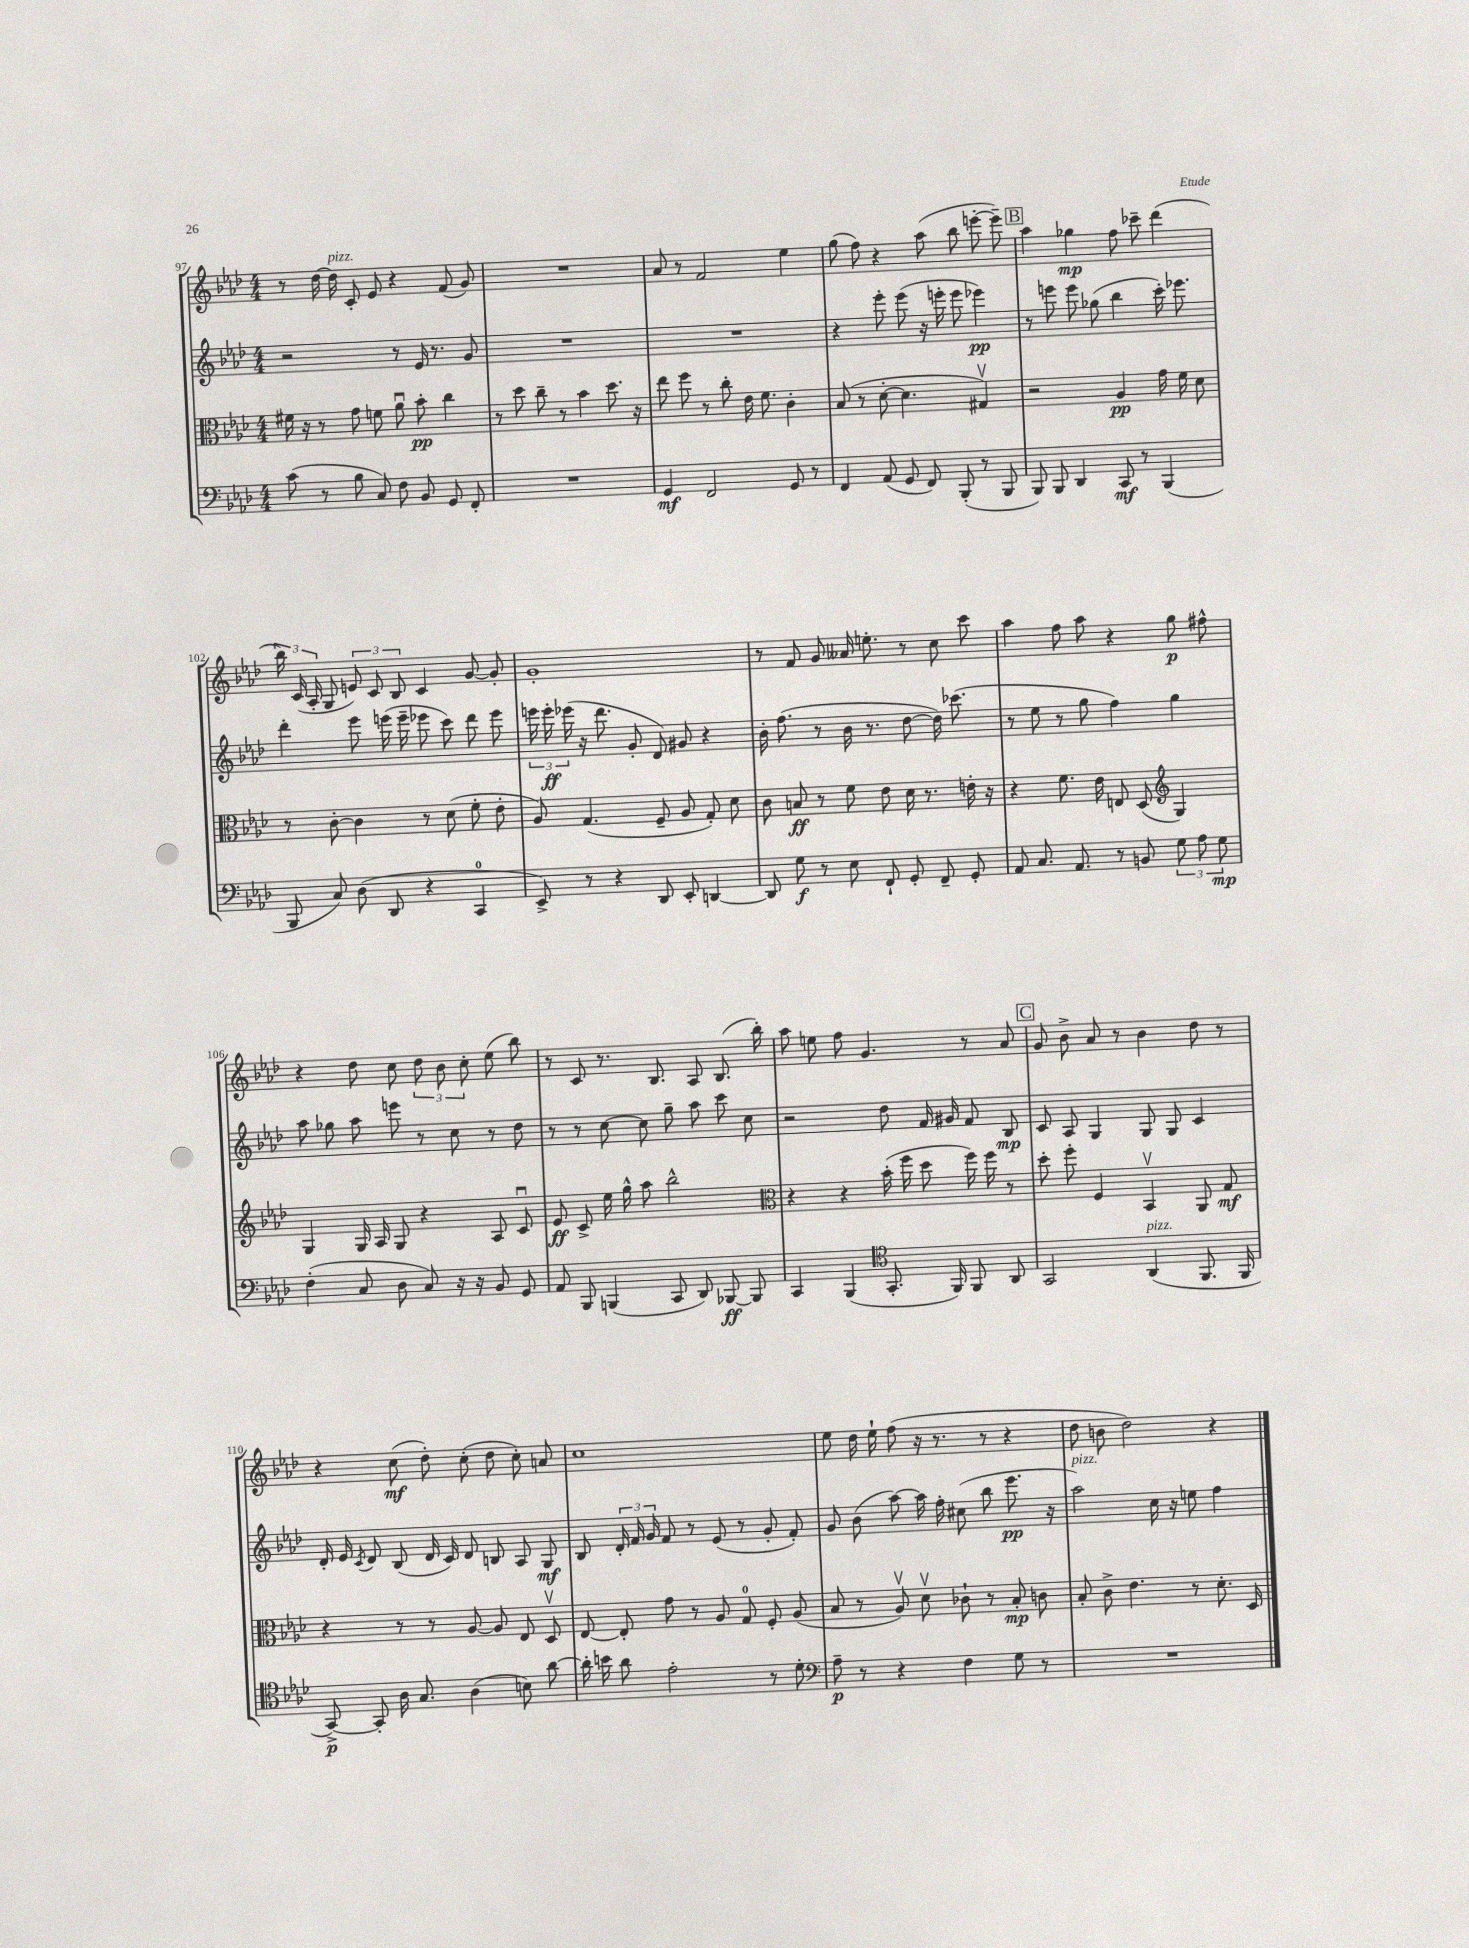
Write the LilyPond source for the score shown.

<<
\new StaffGroup <<
\new Staff = "s0" {
    \clef treble \key aes \major \numericTimeSignature \time 4/4
    \autoBeamOff r8 des''16~ des''16^\markup { \italic "pizz." } c'8-. ees'8 r4 f'8( g'8) |
    R1 |
    aes'8 r8 f'2 ees''4 |
    g''8( f''8) r4 aes''8( bes''8 e'''8~-. e'''8--) |
    \mark \markup { \box "B" } aes''4 ges''4\mp f''8 ces'''8-- des'''4( |
    \tuplet 3/2 { bes''16) c'16( aes16-. } g8 \tuplet 3/2 { e'8) c'8 bes8 } c'4 g'8~ g'8-. |
    g'1-. |
    r8 f'8 g'8 aeses'16 e''8.-. r8 c''8 c'''8 |
    aes''4 f''8 aes''8 r4 g''8\p fis''8-^ |
    r4 des''8 c''8 \tuplet 3/2 { des''8 bes'8 c''8-. } ees''8( bes''8) |
    r8 c'8 r8. bes8. aes8 bes8.( bes''16-.) |
    aes''8 e''8 f''8 g'4. r8 aes'8 |
    \mark \markup { \box "C" } g'8 bes'8-> aes'8 r8 bes'4 des''8 r8 |
    r4 c''8\mf( des''8-.) c''8-.( des''8 c''8-.) a'8 |
    c''1 |
    ees''8 des''16 ees''16-! f''8( r16 r8. r8 r4 |
    des''8 b'8 des''2) r4 \bar "|." |
}
\new Staff = "s1" {
    \clef treble \key aes \major \numericTimeSignature \time 4/4
    \autoBeamOff r2 r8 ees'16 r8. g'8 |
    R1 |
    R1 |
    r4 ees'''8-. ees'''8( r16 e'''16-. e'''8 ees'''4\pp) |
    \mark \markup { \box "B" } r8 e'''8 e'''8 ges''8( bes''4 c'''16-.) ees'''8. |
    des'''4-. ees'''8 e'''16( e'''16-- ees'''8 c'''8) des'''8 ees'''8 |
    \tuplet 3/2 { e'''16 e'''16-.\ff ees'''16( } r16 des'''8. g'8-. des'8) gis'8 r4 |
    bes'16-. f''8.( r8 bes'16 r8. des''8~ des''16) ces'''8.( |
    r8 ees''8 r8 g''8 f''4) g''4 |
    aes''8 ges''8 aes''8 e'''8 r8 c''8 r8 des''8 |
    r8 r8 c''8~ c''8 g''8-- aes''8 c'''8 c''8 |
    r2 des''8 f'16 gis'16 f'8 bes8\mp |
    \mark \markup { \box "C" } c'8 aes8 g4 g8 g8 c'4 |
    des'16-. ees'16 \acciaccatura { c'8 } des'8 bes8( des'16 c'16) des'8 b8 aes8 g8\mf |
    bes8 \tuplet 3/2 { des'16-. f'16 g'16 } f'8 r8 ees'8( r8 g'8-. f'8-.) |
    g'8 bes'8( aes''8~) aes''16 f''16-. cis''8( bes''8 ees'''8.\pp r16 |
    aes''2^\markup { \italic "pizz." }) c''16 r16 e''8 f''4 \bar "|." |
}
\new Staff = "s2" {
    \clef alto \key aes \major \numericTimeSignature \time 4/4
    \autoBeamOff fis'16 r16 r8 g'8 f'8 aes'8\downbow bes'8-.\pp c''4 |
    r8 des''8 c''8-- r8 bes'4 des''8. r16 |
    ees''8 f''8 r8 c''8-. ees'16 f'8. c'4-. |
    bes8( r8 des'8~-. des'4. gis4\upbow) |
    \mark \markup { \box "B" } r2 aes4\pp g'16 f'16 des'8 |
    r8 c'8~-. c'4 r8 des'8( f'8-. ees'8-. |
    aes8) g4.( f8-- aes8 g8-.) des'8 |
    c'8 b8\ff r8 f'8 ees'8 des'16 r8. e'16-. r16 |
    r4 f'8. ees'16 e8 des8( \clef treble g4) |
    g4 g16 aes16 g8 r4 aes8 c'8\downbow |
    ees'8\ff c'8-> ees''16 g''16-^ aes''8 bes''2-^ |
    \clef alto r4 r4 bes'16-.( f''16 des''8 f''16) f''16 r8 |
    \mark \markup { \box "C" } des''8-. f''8-. f4 bes,4\upbow aes,8 g8\mf |
    r4 r8 r8 aes8~ aes8 ees8 des8\upbow |
    ees8~ ees8-. g'8 r8 aes8 g8-0 f8-. aes8( |
    bes8 r8 aes8\upbow) des'8\upbow ces'8-! r8 bes8-.\mp c'8 |
    bes8-. c'8-> ees'4. r8 des'8.-. des16 \bar "|." |
}
\new Staff = "s3" {
    \clef bass \key aes \major \numericTimeSignature \time 4/4
    \autoBeamOff c'8( r8 bes8 c8) f8 bes,8 g,8 f,8-. |
    R1 |
    g,4\mf f,2 g,8 r8 |
    f,4 aes,8( g,8 f,8) bes,,8-.( r8 bes,,8 |
    \mark \markup { \box "B" } bes,,8) bes,,8 des,4 c,8\mf r8 bes,,4( |
    bes,,8 c8) des8( des,8 r4 c,4-0 |
    ees,8->) r8 r4 des,8 ees,8-. d,4~ |
    d,8 g8\f r8 ees8 f,8-! g,8-. f,8-- g,8-. |
    aes,8 c8. aes,8. r8 b,8 \tuplet 3/2 { g8 aes8 g8\mp } |
    f4-.( c8 des8 c8) r16 r16 bes,8 g,8 |
    aes,8 bes,,8 b,,4( c,8 des,8) bes,,8~\ff bes,,8 |
    c,4 bes,,4( \clef tenor g,8.-. f,16) f,8 aes,8 |
    \mark \markup { \box "C" } g,2 aes,4^\markup { \italic "pizz." }( f,8. f,16 |
    g,8~->\p) g,8-. aes16 g8. aes4( b8) aes'8~ |
    aes'16-. b'16 aes'8 ees'2-. r8 des'8-. |
    \clef bass aes8--\p r8 r4 f4 g8 r8 |
    R1 \bar "|." |
}
>>
>>
\layout { \context { \Score currentBarNumber = #97 } }
